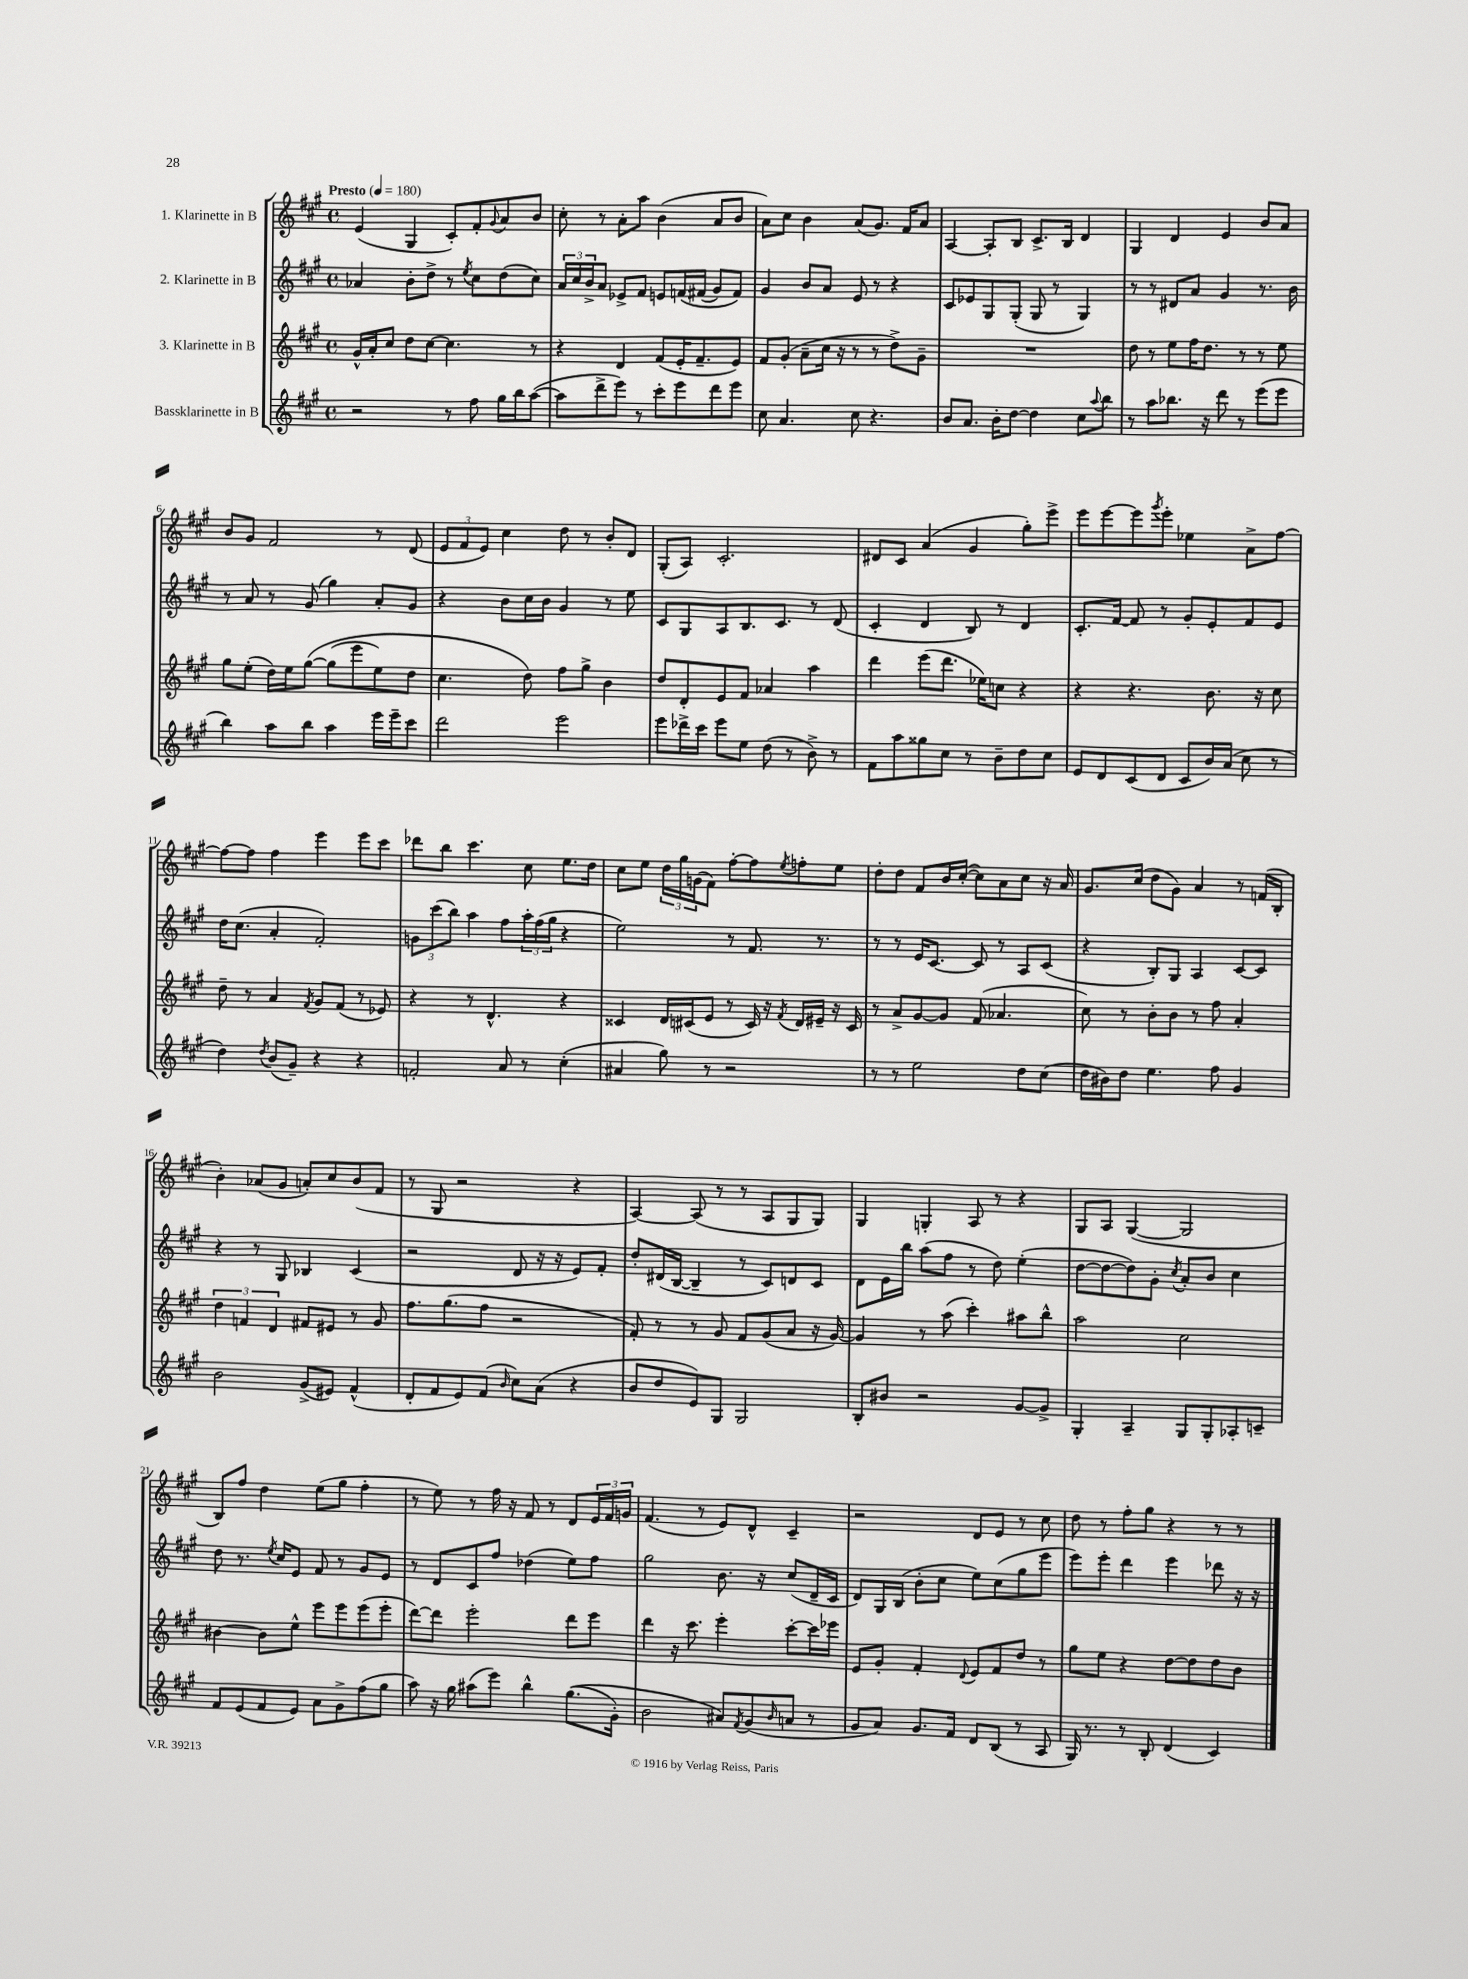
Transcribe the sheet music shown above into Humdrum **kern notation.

**kern	**kern	**kern	**kern
*staff4	*staff3	*staff2	*staff1
*clefG2	*clefG2	*clefG2	*clefG2
*k[f#c#g#]	*k[f#c#g#]	*k[f#c#g#]	*k[f#c#g#]
*M4/4	*M4/4	*M4/4	*M4/4
*met(c)	*met(c)	*met(c)	*met(c)
*MM180	*MM180	*MM180	*MM180
2r	16g#^^	4a-	(4e
.	16a'	.	.
.	8cc#	.	.
.	8dd	8b'	4G#
.	[8cc#	8dd^	.
8r	4.cc#]	8r	8c#')
.	.	8qee	.
8ff#	.	8cc#	8f#'
.	.	.	8qqg#
16gg#	.	(8dd	8a
16bb	.	.	.
([8aa	8r	8cc#)	8b
=	=	=	=
8aa]	4r	24a	8cc#'
.	.	24cc#	.
.	.	24b^	.
8ddd^	.	8a	8r
8eee)	4d	8e-^	8a'
8r	.	8f#	8aa
8ccc#'	(8f#	8e	(4b
8eee	16e'	&(16f	.
.	8.f#~	(16f#	.
8ddd	.	8g#)	8a
8eee	8e)	8f#&)	8b
=	=	=	=
8cc#	8f#	4g#	8a)
4.a	(8g#'	.	8cc#
.	8a~	8b	4b
.	16cc#	8a	.
.	16r	.	.
8cc#	8r	8e	(8a
4.r	8r	8r	8.g#)
.	8dd^)	4r	.
.	.	.	16f#
.	8g#~	.	8a
=	=	=	=
8b	1r	8c#	[4A
8.a	.	8e-	.
.	.	8G#	8A']
16b'	.	.	.
[8dd	.	(8G#'	8B
4dd]	.	8G#	8.c#^
.	.	8r	.
.	.	.	16B
8cc#	.	4G#)	4d
8qqaa	.	.	.
8bb	.	.	.
=	=	=	=
8r	8dd	8r	4G#
8aa	8r	8r	.
8.bb-	8ee	8d#	4d
.	16ff#	8a	.
16r	8.dd	.	.
8ddd	.	4g#	4e
8r	8r	.	.
(8eee	8r	8.r	8b
8eee	8ee	.	8a
.	.	16b	.
=	=	=	=
4bb)	8gg#	8r	8b
.	(8ee'	8a	8g#
8aa	16dd)	8r	2f#
.	16ee	.	.
8bb	&([8gg#	(8g#	.
4aa	(8gg#]	4gg#)	.
.	8eee	.	.
16eee	8ee)	8a'	8r
16eee~	.	.	.
8ccc#	8dd	8g#	(8d
=	=	=	=
2ddd	4.cc#	4r	12e
.	.	.	12f#
.	.	.	12e)
.	.	8b	4cc#
.	8dd&)	16cc#	.
.	.	16b	.
2eee	8ff#	4g#	8dd
.	8gg#^	.	8r
.	4b	8r	8b'
.	.	8ee	8d
=	=	=	=
8eee	8dd	8c#	(8G#'
16ddd-^	8d'	8G#	8A)
16ccc#	.	.	.
8eee	8e	8A	2.c#'
8ee	8f#	8.B	.
(8dd	4a-	.	.
.	.	8.c#	.
8r	.	.	.
8b^)	4aa	8r	.
8r	.	(8d	.
=	=	=	=
8f#	4ddd	4c#'	8d#
8aa	.	.	8c#
8gg##	(8eee	4d	(4a
8cc#	8.ddd	.	.
8r	.	8B)	4g#
.	16ee-)	.	.
8b~	8cc	8r	.
8dd	4r	4d	8gg#')
8cc#	.	.	8eee^
=	=	=	=
8e	4r	8.c#'	8eee
8d	.	.	[8eee
.	.	[16f#	.
(8c#	4.r	8f#]	8eee]
.	.	.	8qggg#
8d	.	8r	8eee'
8c#	.	8g#'	4ee-
16b)	8.b	8e'	.
(16a	.	.	.
8cc#	.	8f#	8a^
.	16r	.	.
8r	8cc#	8e	[8ff#
=	=	=	=
4dd)	8dd~	16dd	8ff#_
.	.	(8.cc#	.
.	8r	.	8ff#]
8qdd	.	.	.
(8b	4a	4a'	4ff#
8g#~)	.	.	.
.	8qf#	.	.
4r	8g#	2f#')	4eee
.	(8f#	.	.
4r	8r	.	8eee
.	8e-)	.	8ccc#
=	=	=	=
2f'	4r	12g	8ddd-
.	.	(12ccc#	.
.	.	.	8bb
.	.	12bb)	.
.	8r	4aa	4.ccc#
.	4.d^^	.	.
8a	.	8ff#	.
8r	.	24aa'	8cc#
.	.	(24ff#	.
.	.	24gg#	.
(4cc#'	4r	4r	8.ee
.	.	.	16dd
=	=	=	=
4a#	4c##	2ee)	8cc#
.	.	.	8ee
8gg#)	16d	.	24dd
.	.	.	24gg#
.	(16c#	.	.
.	.	.	(24g
8r	8e	.	8f#)
2r	8r	8r	[8ff#'
.	16c#)	8.f#	8ff#]
.	16r	.	.
.	8qf#	.	8qee
.	16d	.	8ff'
.	16e#~	8.r	.
.	16r	.	8ee
.	16c#	.	.
=	=	=	=
8r	8r	8r	8dd'
8r	8a^	8r	8dd
2ee	[8g#	16e	8f#
.	.	[8.c#	.
.	8g#]	.	16b
.	.	.	([16cc#'
.	(8f#	8c#]	8cc#])
.	4.a-	8r	8a
8dd	.	8A	8cc#
(8cc#	.	(8c#	16r
.	.	.	16a
=	=	=	=
16dd	8cc#)	4r	8.g#
16b#)	.	.	.
8dd	8r	.	.
.	.	.	(16cc#
4.ee	8b'	8B')	8dd
.	8b	8G#	8g#)
.	8r	4A	4a
8ff#	8ff#	.	.
4g#	4a'	[8c#	8r
.	.	8c#]	(16f
.	.	.	16B'
=	=	=	=
2b	6dd	4r	4b')
.	6f	.	.
.	.	8r	(8a-
.	6d	.	.
.	.	8G#	8g#
(8g#^	8f#	4B-	8a')
8e#)	8e#	.	8cc#
(4f#^^	8r	(4c#	(8b
.	8g#	.	8f#
=	=	=	=
8d'	8.ff#	2r	8r
8f#	.	.	8G#
.	(8.gg#	.	.
8e)	.	.	2r
(8f#	8ff#	.	.
16qqb	.	.	.
8cc#)	2r	8d	.
(8a	.	16r	.
.	.	16r	.
4r	.	8e)	4r
.	.	8f#'	.
=	=	=	=
8b	8f#')	8dd'	[4A)
8dd	8r	(16d#	.
.	.	[16B	.
8e)	8r	4B~]	(8A]
8G#	8g#	.	8r
2G#	8f#	8r	8r
.	(8g#	8c#)	8A
.	8a	8d	8G#
.	16r	8c#	8G#)
.	[16g#)	.	.
=	=	=	=
8B'	4g#]	8d	4G#
8b#	.	16e	.
.	.	16bb	.
2r	8r	(8aa	4G'
.	(8aa	8ff#	.
.	4ccc#')	8r	8A
.	.	8dd)	8r
[8g#	8aa#	(4ee'	4r
8g#^]	8bb^^	.	.
=	=	=	=
4G#'	2aa	[8dd	8G#
.	.	8dd_	8A
4A~	.	8dd])	([4G#
.	.	8g#'	.
.	.	8qcc#	.
8G#	2cc#	8a'	2G#]
8G#'	.	8b	.
8A-'	.	4cc#	.
8c~	.	.	.
=	=	=	=
8f#	[4b#	8dd	8B)
(8e	.	8.r	8ff#
8f#	8b#]	.	4dd
.	.	8qee	.
.	.	16cc#	.
8e)	8ee^^	8e	.
8a	8eee	8f#	(8ee
8g#^	8eee	8r	8gg#
(8ff#	(8eee	8g#	4ff#'
8gg#	8eee'	8e	.
=	=	=	=
8aa)	[8ddd)	8r	8r
16r	8ddd]	8d	8ee)
16gg#	.	.	.
(8aa#	2eee'	8c#	8r
8eee)	.	8ff#	16ff#
.	.	.	16r
4bb^^	.	(4dd-	8f#
.	.	.	8r
&((8.gg#	8ddd	8ee)	8d
.	8eee	8ff#	24e
.	.	.	24f#
16g#')	.	.	.
.	.	.	24g
=	=	=	=
2b	4ddd	2gg#	(4.f#
.	16r	.	.
.	8.ccc#	.	.
.	.	.	8r
8a#&)	4eee'	8.b	8e)
8qf#	.	.	.
(8g#	.	.	8d^^
.	.	16r	.
16qqb	.	.	.
8a	[8ccc#'	(8cc#	4c#~
8r	16ccc#]	16d~	.
.	16eee-	16c#	.
=	=	=	=
8g#	8e	8d)	2r
8a)	8g#'	16G#	.
.	.	(16B	.
8.g#	4f#'	8b'	.
.	.	8cc#	.
16f#	.	.	.
.	8qqd	.	.
8d	8e	8ee)	8d
(8B	8f#	(8cc#	8e
8r	8dd	8gg#	8r
8A	8r	8eee	8cc#
=	=	=	=
16G#)	8gg#	8eee)	8dd
8.r	.	.	.
.	8ee	8eee'	8r
8r	4r	4ddd	8ff#'
8B'	.	.	8gg#
(4d	[8dd	4eee	4r
.	8dd]	.	.
4c#)	8dd	8ddd-	8r
.	8b	16r	8r
.	.	16r	.
==	==	==	==
*-	*-	*-	*-
